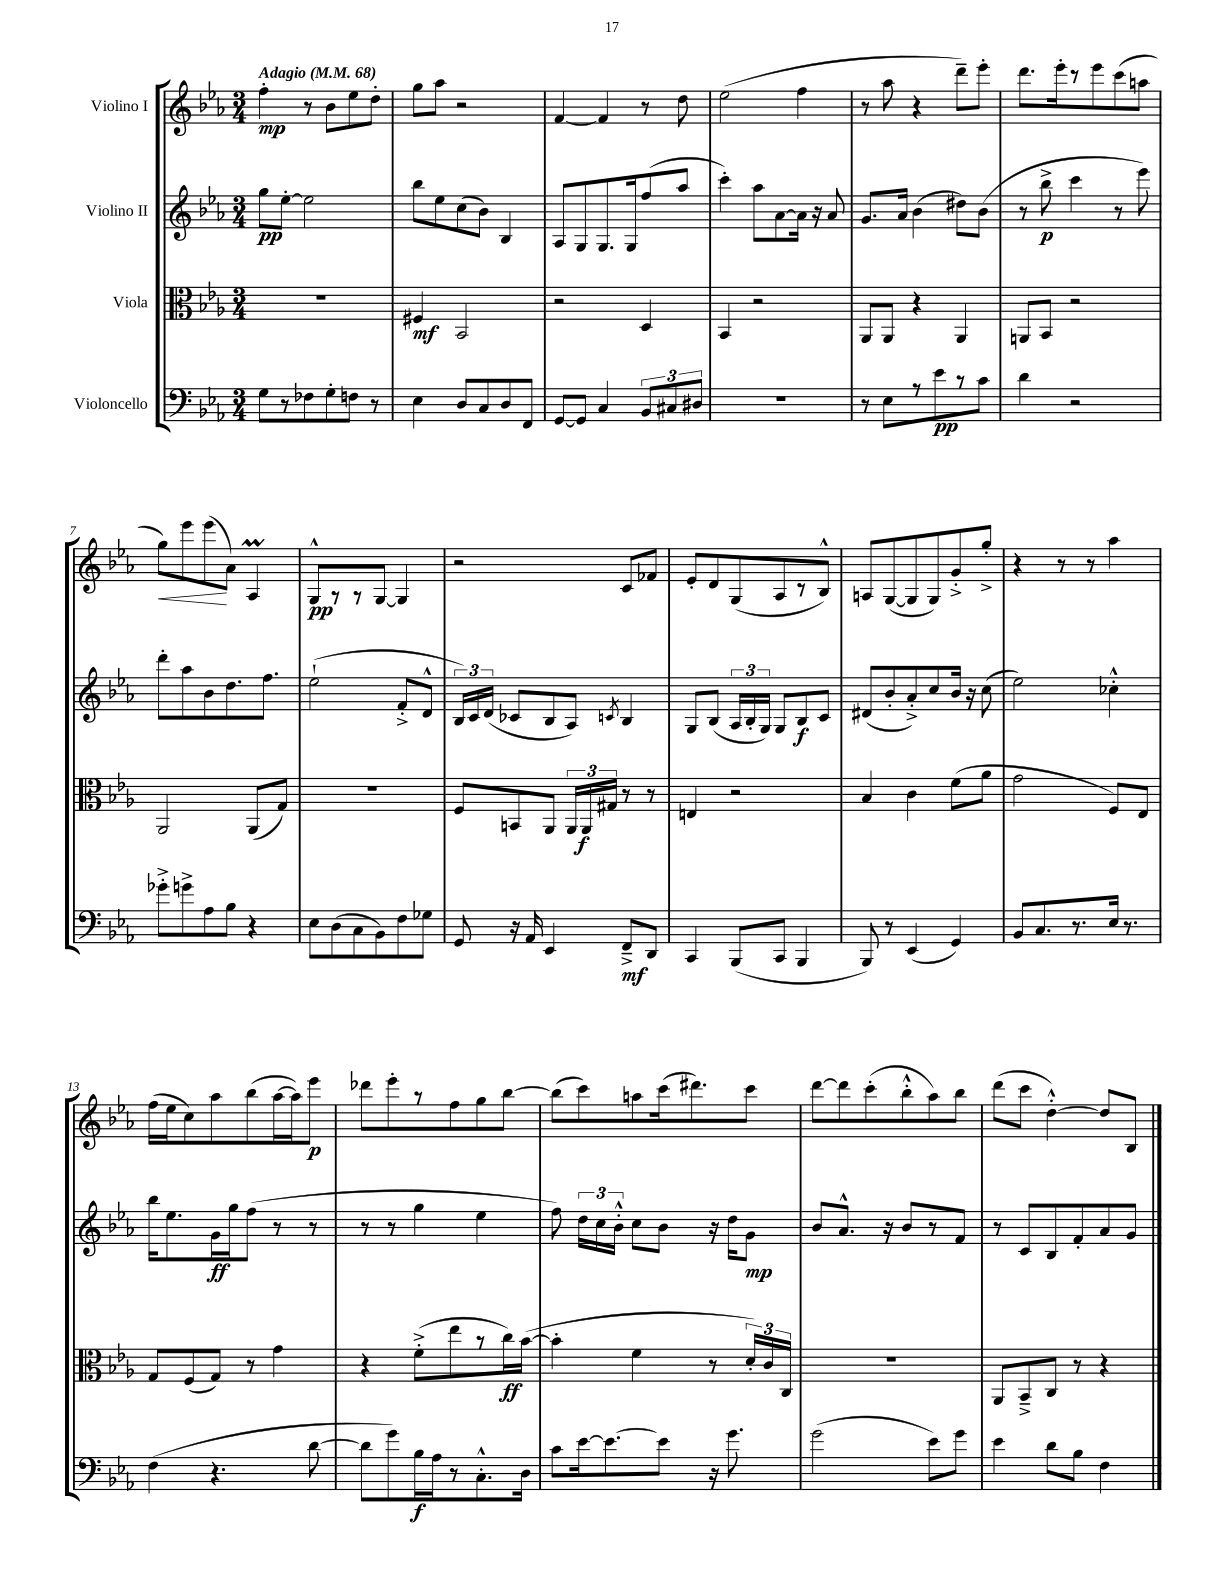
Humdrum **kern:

**kern	**dynam	**kern	**dynam	**kern	**dynam	**kern	**dynam
*part4	*part4	*part3	*part3	*part2	*part2	*part1	*part1
*staff4	*staff4	*staff3	*staff3	*staff2	*staff2	*staff1	*staff1
*I"Violoncello	*	*I"Viola	*	*I"Violino II	*	*I"Violino I	*
*clefF4	*	*clefC3	*	*clefG2	*	*clefG2	*
*k[b-e-a-]	*	*k[b-e-a-]	*	*k[b-e-a-]	*	*k[b-e-a-]	*
*M3/4	*	*M3/4	*	*M3/4	*	*M3/4	*
*MM68	*	*MM68	*	*MM68	*	*MM68	*
=1	=1	=1	=1	=1	=1	=1	=1
!	!	!	!	!	!	!LO:TX:a:B:t=Adagio	!
8G\L	.	2.r	.	8gg\L	pp	4ff'\	mp
8r	.	.	.	[8ee-'\J	.	.	.
8F-X\	.	.	.	2ee-\]	.	8r	.
8G'\	.	.	.	.	.	8b-\L	.
8Fn\J	.	.	.	.	.	8ee-\	.
8r	.	.	.	.	.	8dd'\J	.
=2	=2	=2	=2	=2	=2	=2	=2
4E-\	.	4F#X/	mf	8bb-\L	.	8gg\L	.
.	.	.	.	8ee-\	.	8aa-\J	.
8D/L	.	2BB-/	.	(8cc\	.	2r	.
8C/	.	.	.	8b-\J)	.	.	.
8D/	.	.	.	4B-/	.	.	.
8FF/J	.	.	.	.	.	.	.
=3	=3	=3	=3	=3	=3	=3	=3
[8GG/L	.	2r	.	8A-/L	.	[4f/	.
8GG/J]	.	.	.	8G/	.	.	.
4C/	.	.	.	8.G/	.	4f/]	.
.	.	.	.	16G/k	.	.	.
12BB-/L	.	4D/	.	(8ff/	.	8r	.
12C#X/	.	.	.	.	.	.	.
.	.	.	.	8aa-/J	.	8dd\	.
12D#X/J	.	.	.	.	.	.	.
=4	=4	=4	=4	=4	=4	=4	=4
2.r	.	4BB-/	.	4ccc'\)	.	(2ee-\	.
.	.	2r	.	8aa-\L	.	.	.
.	.	.	.	[8a-\	.	.	.
.	.	.	.	16a-\Jk]	.	4ff\	.
.	.	.	.	16r	.	.	.
.	.	.	.	8a-/	.	.	.
=5	=5	=5	=5	=5	=5	=5	=5
8r	.	8AA-/L	.	8.g/L	.	8r	.
8E-\L	.	8AA-/J	.	.	.	8aa-\	.
.	.	.	.	16a-/Jk	.	.	.
8r	.	4r	.	(4b-\	.	4r	.
8e-\	pp	.	.	.	.	.	.
8r	.	4AA-/	.	8dd#X\L)	.	8ddd~\L)	.
8c\J	.	.	.	(8b-\J	.	8eee-'\J	.
=6	=6	=6	=6	=6	=6	=6	=6
4d\	.	8AAn/L	.	8r	.	8.ddd\L	.
.	.	8BB-/J	.	8bb-^\	p	.	.
.	.	.	.	.	.	16eee-'\k	.
2r	.	2r	.	4ccc\	.	8r	.
.	.	.	.	.	.	8eee-\	.
.	.	.	.	8r	.	(8ccc\	.
.	.	.	.	8eee-\)	.	8aan\J	.
!!LO:LB:g=z
=7	=7	=7	=7	=7	=7	=7	=7
!	!	!	!	!	!	!	!LO:HP:b
8g-X'^\L	.	2AA-/	.	8ddd'\L	.	8gg\L)	<
8gn^\	.	.	.	8aa-\	.	8eee-\	.
8A-\	.	.	.	8b-\	.	(8eee-\	.
8B-\J	.	.	.	8.dd\	.	8a-\J)	[
4r	.	(8AA-/L	.	.	.	4A-M/	.
.	.	.	.	8.ff\J	.	.	.
.	.	8G/J)	.	.	.	.	.
=8	=8	=8	=8	=8	=8	=8	=8
8E-\L	.	2.r	.	(2ee-`\	.	8G^^/L	pp
(8D\	.	.	.	.	.	8r	.
8C\	.	.	.	.	.	8r	.
8BB-\)	.	.	.	.	.	[8G/J	.
8F\	.	.	.	8f'^/L	.	4G/]	.
8G-X\J	.	.	.	8d^^/J	.	.	.
=9	=9	=9	=9	=9	=9	=9	=9
8GG/	.	8F/L	.	24B-/LL)	.	2r	.
.	.	.	.	24c/	.	.	.
.	.	.	.	(24d/JJ	.	.	.
16r	.	8BBn/	.	8c-X/L	.	.	.
16AA-/	.	.	.	.	.	.	.
4EE-/	.	8AA-/J	.	8B-/	.	.	.
.	.	24AA-/LL	.	8A-/J)	.	.	.
.	.	24AA-/	f	.	.	.	.
.	.	24G#X/JJ	.	.	.	.	.
.	.	.	.	8qcn/	.	.	.
8FF~^/L	mf	8r	.	4B-/	.	8c/L	.
8DD/J	.	8r	.	.	.	8f-X/J	.
=10	=10	=10	=10	=10	=10	=10	=10
4CC/	.	4En/	.	8G/L	.	8e-'/L	.
.	.	.	.	(8B-/J	.	8d/	.
(8BBB-/L	.	2r	.	24A-/LL	.	(8G/	.
.	.	.	.	24B-'/	.	.	.
.	.	.	.	24G/JJ)	.	.	.
8CC/J	.	.	.	8G/L	.	8A-/	.
4BBB-/	.	.	.	8B-/	f	8r	.
.	.	.	.	8c/J	.	8B-^^/J)	.
=11	=11	=11	=11	=11	=11	=11	=11
8BBB-/)	.	4B-/	.	(8d#X/L	.	8An/L	.
8r	.	.	.	8b-'/	.	([8G/	.
(4EE-/	.	4c\	.	8a-'^/)	.	8G/]	.
.	.	.	.	8cc/	.	8G/)	.
4GG/)	.	(8f\L	.	16b-/Jk	.	8g'^/	.
.	.	.	.	16r	.	.	.
.	.	8a-\J	.	(8cc\	.	8gg'^/J	.
=12	=12	=12	=12	=12	=12	=12	=12
8BB-/L	.	2g\	.	2ee-\)	.	4r	.
8.C/	.	.	.	.	.	.	.
.	.	.	.	.	.	8r	.
8.r	.	.	.	.	.	.	.
.	.	.	.	.	.	8r	.
16E-/Jk	.	8F/L)	.	4cc-X'^^\	.	4aa-\	.
8.r	.	.	.	.	.	.	.
.	.	8E-/J	.	.	.	.	.
!!LO:LB:g=z
=13	=13	=13	=13	=13	=13	=13	=13
(4F\	.	8G/L	.	16bb-\KL	.	(16ff\LL	.
.	.	.	.	8.ee-\	.	16ee-\J	.
.	.	(8F/	.	.	.	8cc\)	.
4.r	.	8G/J)	.	16g\L	ff	8aa-\	.
.	.	.	.	16gg\J	.	.	.
.	.	8r	.	(8ff\J	.	(8bb-\	.
.	.	4g\	.	8r	.	[16aa-\L	.
.	.	.	.	.	.	16aa-\J])	.
[8d\	.	.	.	8r	.	8eee-\J	p
=14	=14	=14	=14	=14	=14	=14	=14
8d\L]	.	4r	.	8r	.	8ddd-X\L	.
8g\)	.	.	.	8r	.	8eee-'\	.
16B-\L	f	(8f'^\L	.	4gg\	.	8r	.
16A-\J	.	.	.	.	.	.	.
8r	.	8ee-\	.	.	.	8ff\	.
8.C'^^\	.	8r	.	4ee-\	.	8gg\	.
.	.	16cc\L)	ff	.	.	[8bb-\J	.
16D\Jk	.	([16b-\JJ	.	.	.	.	.
=15	=15	=15	=15	=15	=15	=15	=15
8c\L	.	4b-'\]	.	8ff\)	.	(8bb-\L]	.
[16e-\k	.	.	.	24dd\LL	.	8ccc\)	.
.	.	.	.	24cc\	.	.	.
8.e-\_	.	.	.	.	.	.	.
.	.	.	.	24b-'^^\JJ	.	.	.
.	.	4f\	.	8cc\L	.	8aan\	.
8e-\J]	.	.	.	8b-\J	.	(16ccc\k	.
.	.	.	.	.	.	8.ddd#X\)	.
16r	.	8r	.	16r	.	.	.
8.g\	.	.	.	16dd\KL	.	.	.
.	.	24d'/LL)	.	8g\J	mp	8ccc\J	.
.	.	24c/	.	.	.	.	.
.	.	24C/JJ	.	.	.	.	.
=16	=16	=16	=16	=16	=16	=16	=16
(2g\	.	2.r	.	8b-/L	.	[8ddd\L	.
.	.	.	.	8.a-^^/J	.	8ddd\]	.
.	.	.	.	.	.	(8ccc'\	.
.	.	.	.	16r	.	.	.
.	.	.	.	8b-/L	.	8bb-'^^\	.
8e-\L)	.	.	.	8r	.	8aa-\)	.
8g\J	.	.	.	8f/J	.	8bb-\J	.
=17	=17	=17	=17	=17	=17	=17	=17
4e-\	.	8AA-/L	.	8r	.	(8ddd\L	.
.	.	8BB-~^/	.	8c/L	.	8ccc\J	.
8d\L	.	8C/J	.	8B-/	.	[4dd'^^\)	.
8B-\J	.	8r	.	8f'/	.	.	.
4F\	.	4r	.	8a-/	.	8dd/L]	.
.	.	.	.	8g/J	.	8B-/J	.
==	==	==	==	==	==	==	==
*-	*-	*-	*-	*-	*-	*-	*-
